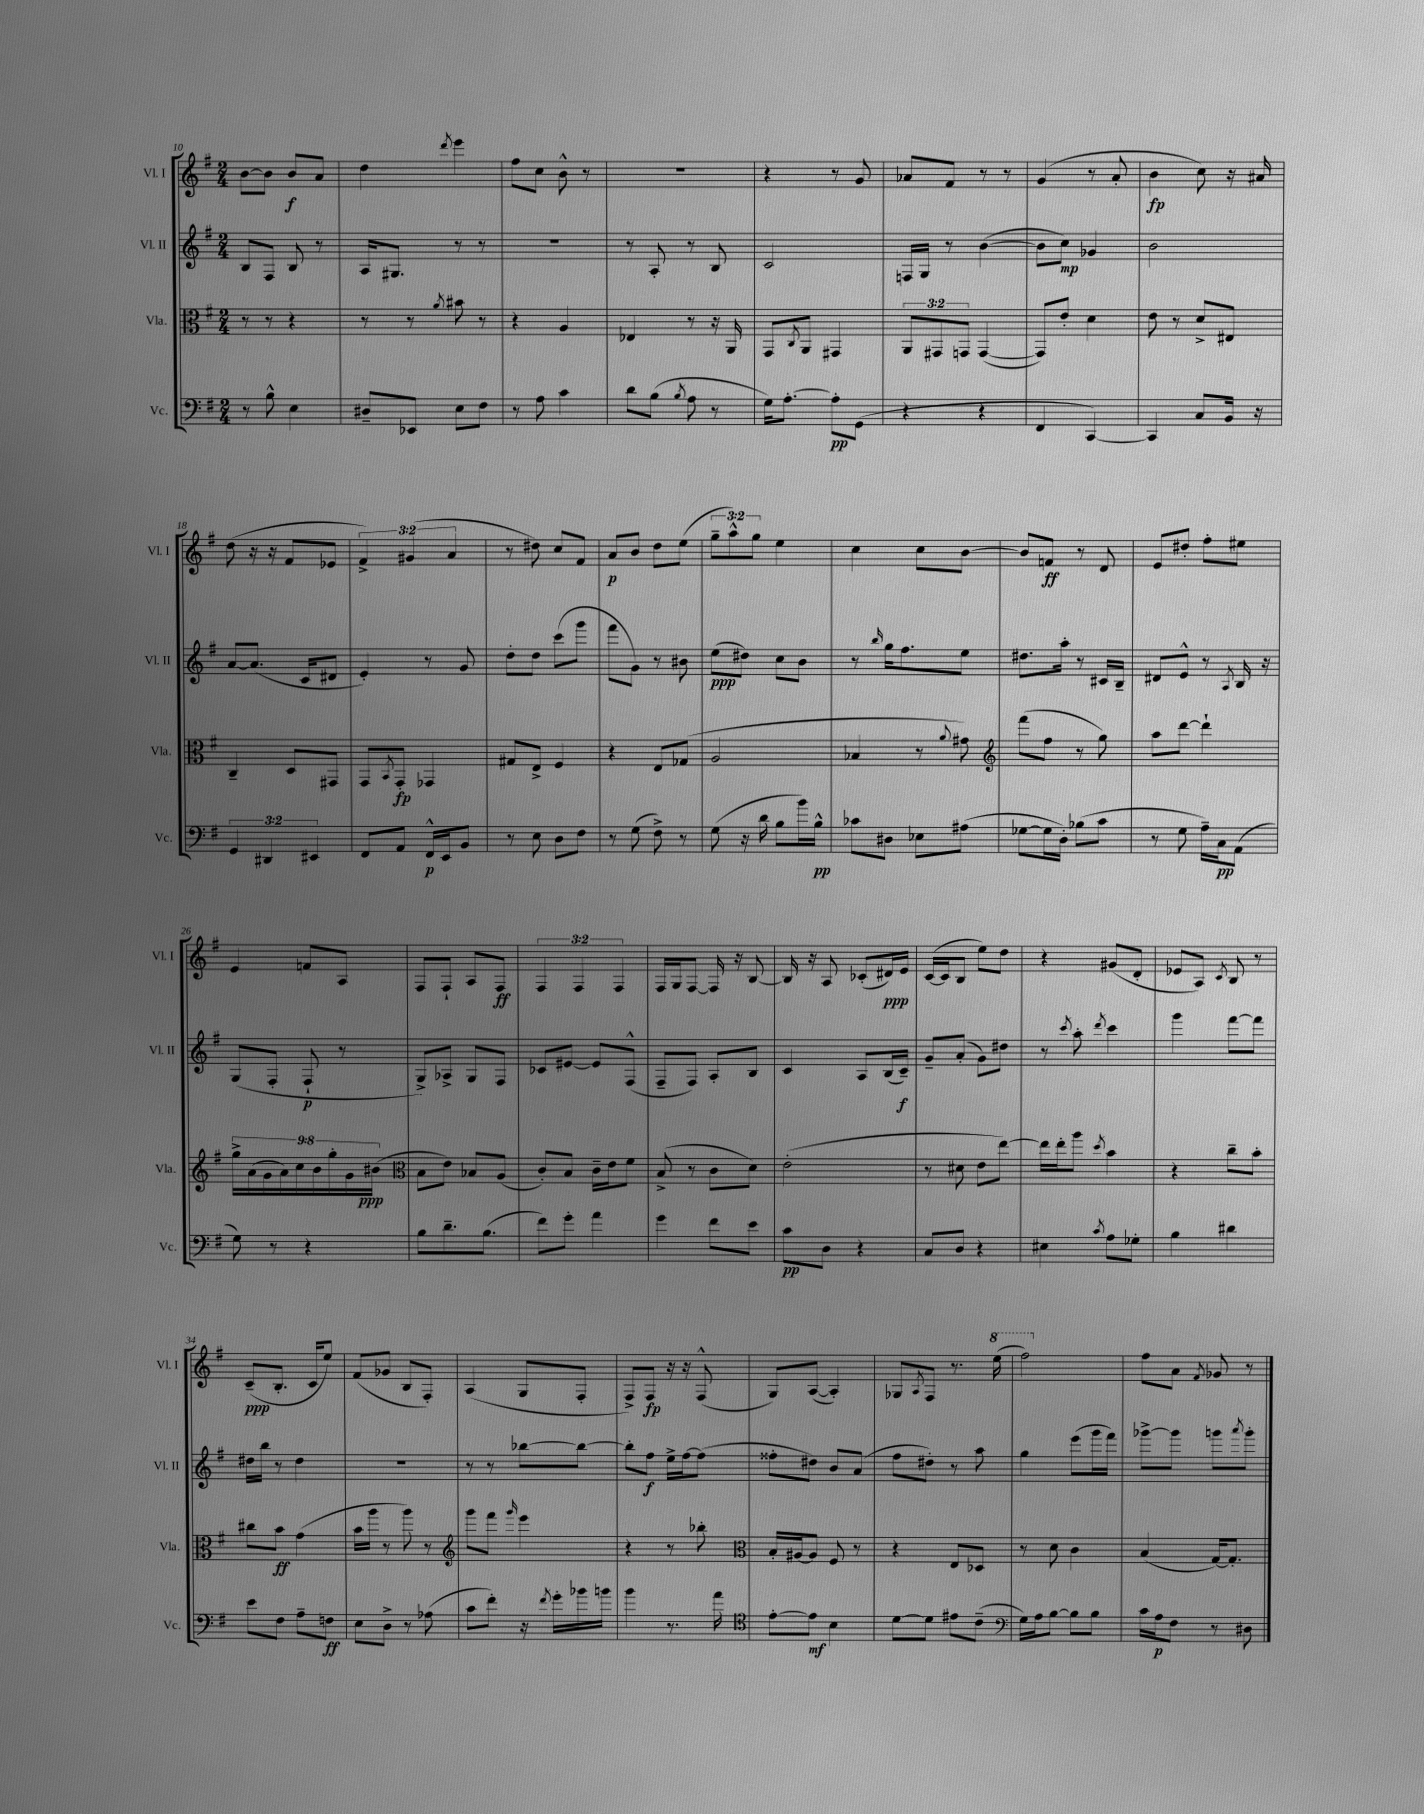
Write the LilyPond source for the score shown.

<<
\new StaffGroup <<
\new Staff = "s0" \with { instrumentName = "Vl. I" shortInstrumentName = "Vl. I" } {
    \clef treble \key g \major \numericTimeSignature \time 2/4 \override Staff.TupletNumber.text = #tuplet-number::calc-fraction-text
    b'8~ b'8 b'8\f a'8 |
    d''4 \acciaccatura { d'''8 } e'''4 |
    fis''8 c''8 b'8-^ r8 |
    r2 |
    r4 r8 g'8 |
    aes'8 fis'8 r8 r8 |
    g'4( r8 a'8-. |
    b'4\fp c''8) r16 ais'16 |
    d''8( r16 r16 fis'8 ees'8 |
    \tuplet 3/2 { fis'4->) gis'4( a'4 } |
    r8 dis''8) c''8 fis'8 |
    a'8\p b'8 d''8 e''8( |
    \tuplet 3/2 { g''8-- a''8-^) g''8 } e''4 |
    c''4 c''8 b'8~ |
    b'8 f'8\ff r8 d'8 |
    e'8 dis''8-. fis''8-. eis''8 |
    e'4 f'8 a8 |
    fis8 fis8-! a8 fis8\ff |
    \tuplet 3/2 { fis4 fis4 fis4 } |
    fis16 g16 fis8~ fis16 r16 b8~ |
    b16 r16 a8 ces'8-.( dis'16\ppp) e'16 |
    c'16~( c'16 b8 e''8) d''8 |
    r4 gis'8( d'8-. |
    ees'8 a8) \acciaccatura { c'8 } b8 r8 |
    c'8--\ppp( b8.-. c'16 e''8) |
    fis'8( ges'8 b8 fis8-.) |
    a4( g8 fis8-. |
    fis8->) fis8\fp r16 r16 fis8-^( |
    g8) a8~( a4-.) |
    ges8 \acciaccatura { a8 } fis8 r8. \ottava #1 e'''16( |
    fis'''2) \ottava #0 |
    fis''8 a'8 \acciaccatura { fis'8 } ges'8 r8 \bar "|." |
}
\new Staff = "s1" \with { instrumentName = "Vl. II" shortInstrumentName = "Vl. II" } {
    \clef treble \key g \major \numericTimeSignature \time 2/4
    b8 fis8 b8 r8 |
    a16 gis8. r8 r8 |
    R2 |
    r8 a8-. r8 b8 |
    c'2 |
    f16 g16 r8 b'4~( |
    b'8 c''8\mp) ges'4 |
    b'2 |
    a'8~ a'8.( c'16 dis'8 |
    e'4-.) r8 g'8 |
    d''8-. d''8 c'''8( g'''8 |
    fis'''8 g'8) r8 bis'8 |
    e''8\ppp( dis''8) c''8 b'8 |
    r8 \grace { b''16 } g''16 fis''8. e''8 |
    dis''8. a''16-. r8 cis'16 b16-- |
    dis'8 e'8-^ r8 \acciaccatura { a8 } b16 r16 |
    g8( fis8-. fis8-!\p r8 |
    g8->) aes8-> g8 fis8 |
    ces'8 eis'8~ eis'8 fis8-^( |
    fis8-- fis8) a8-. b8 |
    c'4 a8 b16( c'16--\f) |
    g'8-- a'8-.( g'8) dis''8 |
    r8 \acciaccatura { c'''8 } a''8-. \acciaccatura { d'''8 } c'''4 |
    g'''4 fis'''8~ fis'''8 |
    dis''16 b''16 r8 dis''4 |
    r2 |
    r8 r8 bes''8~ bes''8~ |
    bes''8-. fis''8\f e''16-> fis''16~ fis''8( |
    fisis''8-. dis''8) b'8 a'8( |
    fis''8 dis''8-.) r8 a''8 |
    g''4 e'''8( g'''16 fis'''16) |
    ges'''8~-> ges'''8 g'''8 \acciaccatura { a'''8 } g'''8-. \bar "|." |
}
\new Staff = "s2" \with { instrumentName = "Vla." shortInstrumentName = "Vla." } {
    \clef alto \key g \major \numericTimeSignature \time 2/4 \override Staff.TupletNumber.text = #tuplet-number::calc-fraction-text
    r8 r8 r4 |
    r8 r8 \acciaccatura { a'8 } bis'8 r8 |
    r4 a4 |
    ees4 r8 r16 a,16 |
    g,8 \acciaccatura { c8 } a,8 gis,4 |
    \tuplet 3/2 { a,8 gis,8 g,8 } g,4~( |
    g,8) e'8-. d'4 |
    e'8 r8 d'8-> eis8 |
    c4-- d8 gis,8 |
    g,8 \acciaccatura { b,8 } g,8-.\fp ges,4 |
    gis8 e8-> fis4 |
    r4 e8 ges8( |
    a2 |
    bes4 r8 \appoggiatura { a'8 } gis'8) |
    \clef treble fis'''8( fis''8 r8 g''8) |
    a''8 d'''8~ d'''4-! |
    \tuplet 9/8 { g''16-> a'16( g'16 a'16) c''16 b'16 g''16-. g'16 bis'16\ppp( } |
    \clef alto b8 e'8) bes8 a8( |
    c'8-.) b8 c'16-- e'16 fis'8 |
    b8->( r8 c'8 d'8) |
    e'2-.( |
    r8 dis'8 e'8 e''8~) |
    e''16 e''16-. a''8 \acciaccatura { d''8 } b'4 |
    r4 c''8-- b'8-. |
    cis''8 b'8\ff g'4( |
    b'16 a''16 r8 a''8) r8 |
    \clef treble g'''8 fis'''8 \grace { g'''16 } e'''4 |
    r4 r8 bes''8-. |
    \clef alto b16-. ais16~ ais8 fis8 r8 |
    r4 e8 des8 |
    r8 d'8 c'4 |
    b4( g16~) g8.-. \bar "|." |
}
\new Staff = "s3" \with { instrumentName = "Vc." shortInstrumentName = "Vc." } {
    \clef bass \key g \major \numericTimeSignature \time 2/4 \override Staff.TupletNumber.text = #tuplet-number::calc-fraction-text
    r8 b8-^ e4 |
    dis8-- ees,8 e8 fis8 |
    r8 a8 c'4 |
    d'8 b8( \acciaccatura { b8 } a8 r8 |
    g16) a8.~-. a8-.\pp g,8( |
    r4 r4 |
    fis,4 c,4~) |
    c,4 c8 b,16 r16 |
    \tuplet 3/2 { g,4 dis,4 eis,4 } |
    fis,8 a,8 fis,16-^\p e,16 b,8 |
    r8 e8 d8 fis8 |
    r8 g8( fis8->) r8 |
    g8( r16 d'16 b8 b'16) b16-^\pp |
    ces'8 dis8 ees8 ais8( |
    ges8~ ges16 d16-.) bes8( c'8 |
    r8 g8 a16--) c16\pp a,8( |
    g8) r8 r4 |
    b8 d'8.-- b8.( |
    fis'8) g'8-. a'4 |
    g'4 fis'8 e'8 |
    c'8\pp d8 r4 |
    c8 d8 r4 |
    eis4 \acciaccatura { c'8 } a8 ges8-. |
    b4 dis'4 |
    e'8 fis8 a8-- f8\ff |
    e8 d8-> r8 aes8( |
    c'8 fis'8-.) r16 \acciaccatura { fis'8 } g'16-. bes'16 b'16 |
    b'4 r8. a'16 |
    \clef tenor e'8~-. e'8\mf b4 |
    d'8~ d'8 eis'8 c'8--( |
    \clef bass g16) a16 b8~ b8 b8 |
    c'16 a16\p fis8 r8 dis8 \bar "|." |
}
>>
>>
\layout { \context { \Score currentBarNumber = #10 } }
